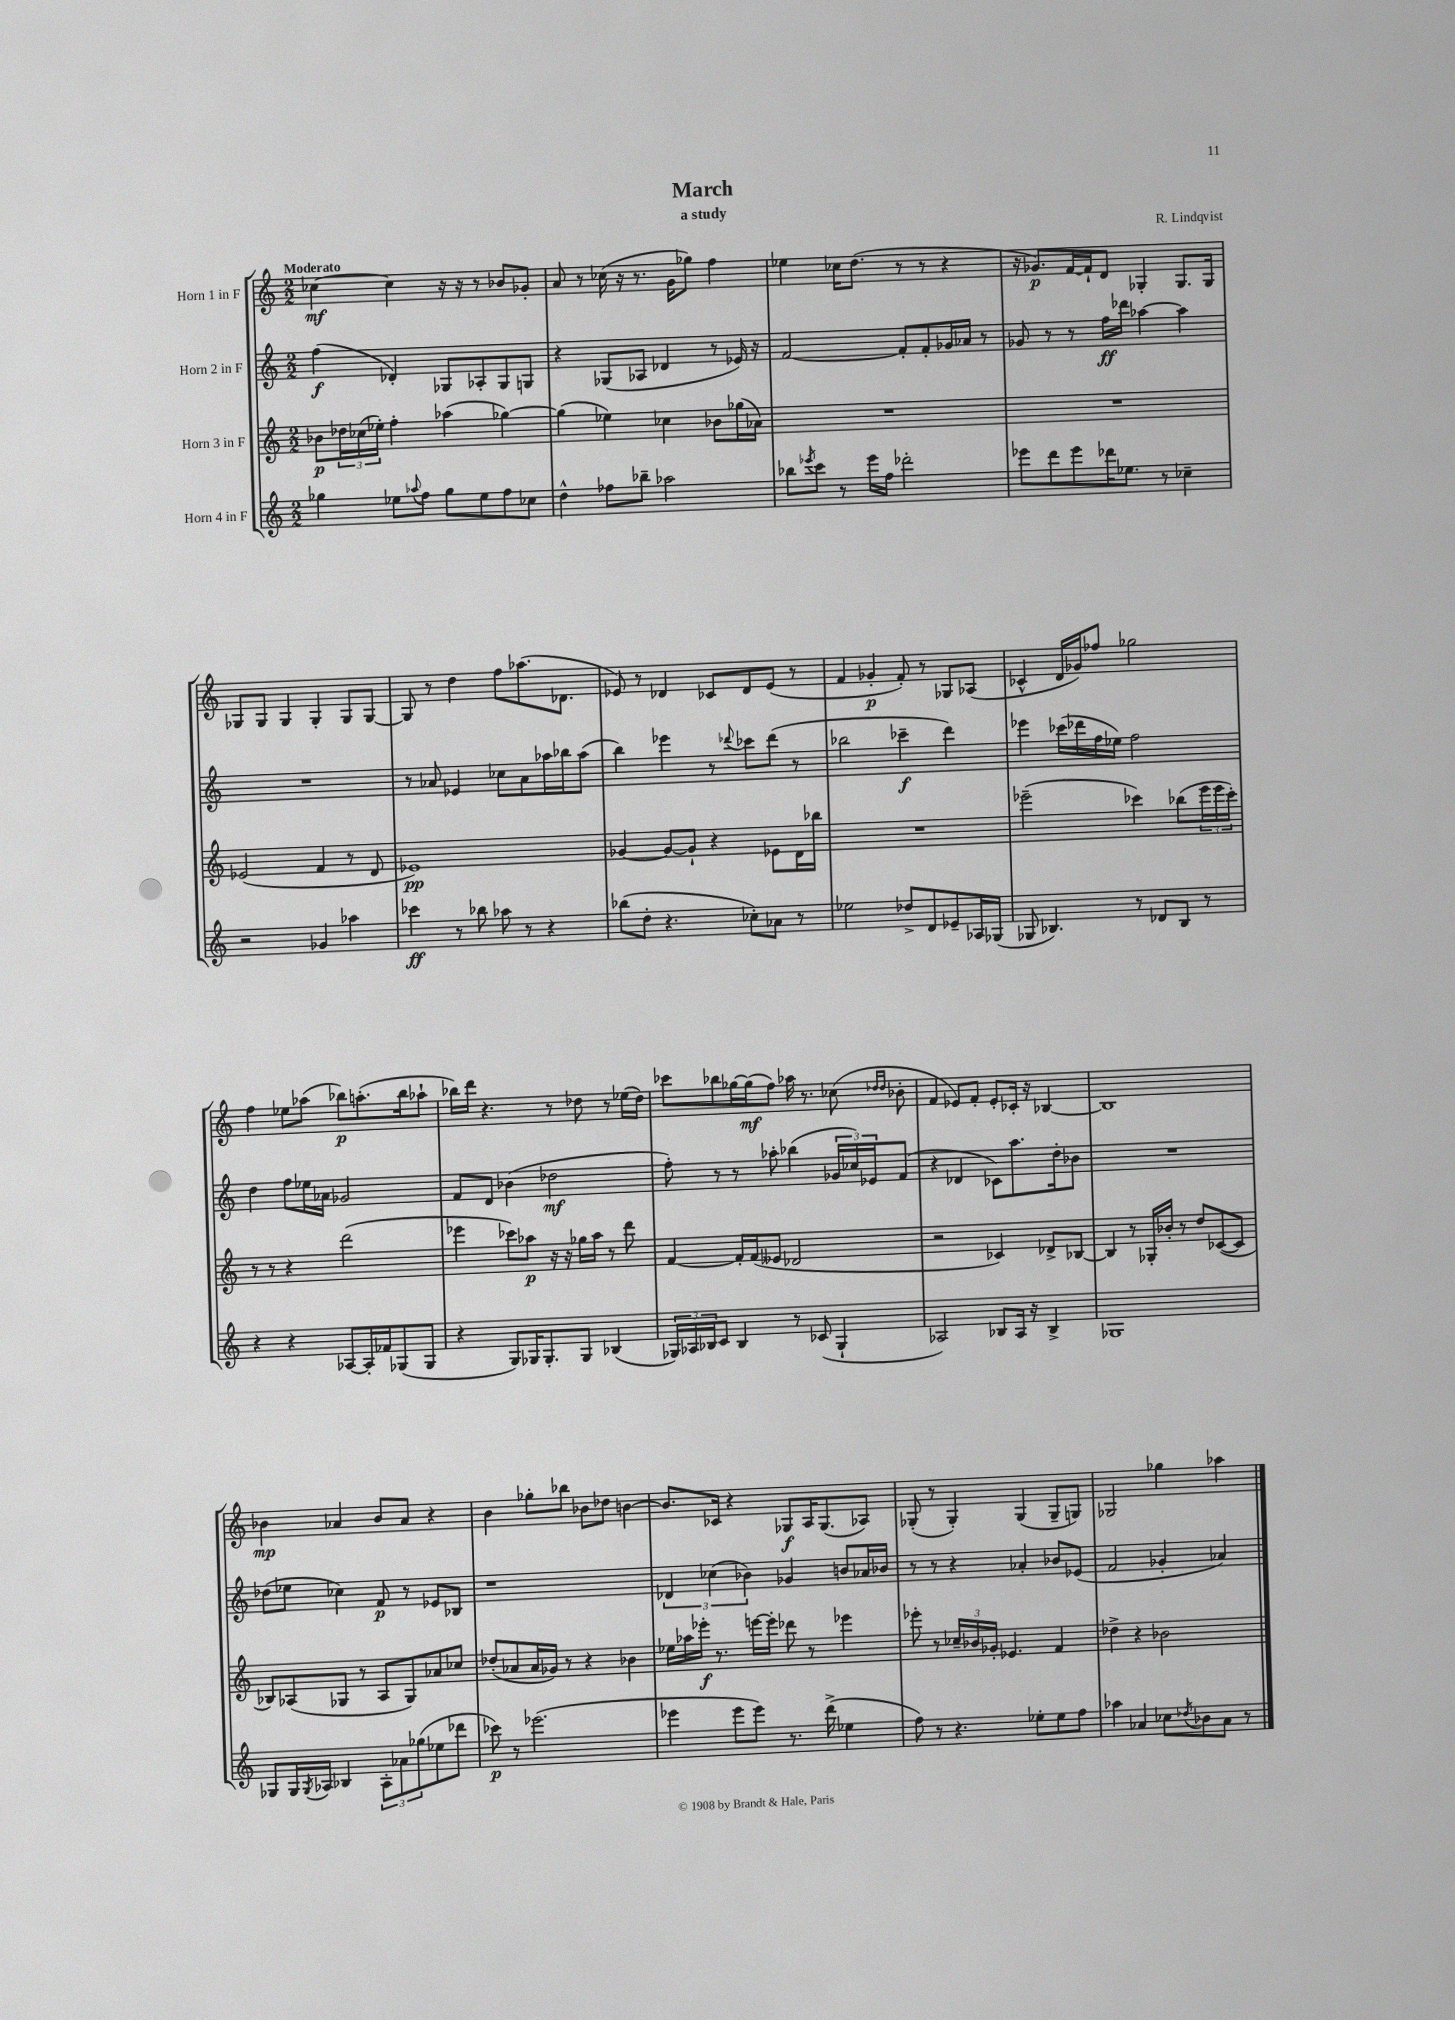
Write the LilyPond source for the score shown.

\header { title = "March" composer = "R. Lindqvist" subtitle = "a study" }
<<
\new StaffGroup <<
\new Staff = "s0" \with { instrumentName = "Horn 1 in F" } {
    \clef treble \key c \major \numericTimeSignature \time 2/2 \tempo "Moderato"
    ces''4~\mf ces''4 r16 r16 r8 bes'8 ges'8-. |
    a'8 r8 ces''16( r16 r8. g'16 ges''8) f''4 |
    ees''4 ces''16 d''8.( r8 r8 r4 |
    r16 ges'8.\p) f'16~ f'16-! d'8 ges4-. ges8. ges16 |
    ges8 ges8 ges4 ges4-. ges8 ges8~ |
    ges8 r8 d''4 f''8 aes''8.( des'8. |
    ees'8) r8 des'4 ces'8 des'8 ees'8( r8 |
    f'4 ges'4-.\p f'8-.) r8 ges8 aes8( |
    ces'4-^ d'16 ges'16) fes''8 ges''2 |
    f''4 ees''8 aes''8( bes''8\p) a''8.-.( bes''16 aes''8-! |
    bes''16) d'''16 r4. r8 des''8 r8 ees''16( des''16) |
    ces'''8 bes''8 ges''16~ ges''16\mf( f''8) aes''16 r8. ces''8( \grace { des''16 des''16 } bes'8-. |
    f'4 ees'8) f'8-. ees'8-. ces'16-. r16 bes4~ |
    bes1 |
    bes'4\mp aes'4 bes'8 aes'8 r4 |
    b'4 ges''8-. bes''8 bes'8 des''8 b'4~ |
    b'8. ces'16 r4 ges8\f a16 ges8.( aes8) |
    ges8-.( r8 ges4-.) ges4( ges8-- g8) |
    ges2 ges''4 aes''4 \bar "|." |
}
\new Staff = "s1" \with { instrumentName = "Horn 2 in F" } {
    \clef treble \key c \major \numericTimeSignature \time 2/2
    f''4\f( des'4-.) ges8 aes8-. ges8 g8 |
    r4 ges8( aes8 des'4 r8 ees'16) r16 |
    f'2~ f'8-. f'8-. ges'16 aes'16 r8 |
    ges'8 r8 r8 f''16\ff des'''16 aes''4~ aes''4 |
    R1 |
    r8 aes'8 ees'4 ces''8 aes'8 aes''16 bes''16 aes''8( |
    b''4) ees'''4 r8 \appoggiatura { des'''8 } ces'''8 des'''8( r8 |
    bes''2 ces'''4--\f d'''4) |
    ees'''4 ces'''16( des'''16 f''16 ees''16) f''2 |
    d''4 f''8 ees''16 aes'16 ges'2 |
    f'8 d'8 bes'4( des''2\mf |
    f''8-.) r8 r8 aes''8-. bes''4( \tuplet 3/2 { ges'16 ces''16) ees'16 } f'8( |
    r4 des'4 ces'8) a''8. d''16-. bes'8 |
    R1 |
    des''8( ees''8 ces''4) f'8\p r8 ees'8 bes8 |
    r1 |
    \tuplet 3/2 { des'4 ces''4( bes'4) } ges'4 b'8 aes'16 bes'16 |
    r8 r8 r4 aes'4-. bes'8 ees'8( |
    f'2 ges'4-. aes'4) \bar "|." |
}
\new Staff = "s2" \with { instrumentName = "Horn 3 in F" } {
    \clef treble \key c \major \numericTimeSignature \time 2/2
    bes'8\p \tuplet 3/2 { des''16 ces''16( ees''16-.) } f''4-. aes''4( ges''4~) |
    ges''4( ees''4) ces''4 bes'8 ges''16( aes'16) |
    R1 |
    R1 |
    ees'2( f'4 r8 d'8 |
    ees'1\pp) |
    ges'4~ ges'8~ ges'8-! r4 ees'8 d'16 bes''16 |
    R1 |
    ees'''2--( ces'''4) bes''8( \tuplet 3/2 { ees'''16 ees'''16 ces'''16-.) } |
    r8 r8 r4 d'''2( |
    ees'''4 ces'''8) aes''8\p r16 r16 ges''16 aes''16 r8 d'''8 |
    f'4~ f'16-. f'16( eeses'8 des'2 |
    r2 ces'4) des'8-> bes8~ |
    bes4 r8 ges16-. bes'16-. r8 d''8 ces'8~( ces'8 |
    bes8) aes8( ges8 r8 aes8 ges8) aes'8 ces''8 |
    des''8-.( aes'8 aes'16 ges'16) r8 r4 bes'4 |
    ees''16 aes''16 ees'''16-.\f r8. e'''16~ e'''16-. des'''8 r8 ees'''4 |
    ees'''8-. r8 \tuplet 3/2 { ces''16-- bes'16 ges'16-. } ees'4. f'4 |
    des''4-> r4 bes'2 \bar "|." |
}
\new Staff = "s3" \with { instrumentName = "Horn 4 in F" } {
    \clef treble \key c \major \numericTimeSignature \time 2/2
    ges''4 ees''8 \appoggiatura { aes''8 } f''8 ges''8 ees''8 f''8 ces''8 |
    d''4-^ fes''8 bes''8-- aes''2 |
    bes''8 \acciaccatura { ees'''8 } c'''8 r8 ees'''16 f''16 des'''2-. |
    ees'''8 d'''8 ees'''8 des'''16 ees''8. r8 ces''4-- |
    r2 ges'4 aes''4 |
    ces'''4\ff r8 bes''8 aes''8 r8 r4 |
    bes''8( d''8-. r4. ces''8-.) aes'8 r8 |
    ees''2 des''8-> d'8 ees'8-- aes16 ges16( |
    ges8 bes4.) r8 des'8 bes8 r8 |
    r4 r4 aes8~ aes16-. fes'16 ges8( ges8 |
    r4 g8) ges16 ges8.-. ges8 bes4( |
    \tuplet 3/2 { ges16) aes16 bes16 } c'8 bes4 r8 ces'8( ges4-! |
    aes2) bes8 aes16 r16 bes4-> |
    ges1 |
    ges8 ges16 \acciaccatura { ges8 } aes16 bes4 \tuplet 3/2 { aes8-. aes'8 ges''8( } ees''8 des'''8 |
    ces'''8\p) r8 ees'''2.( |
    ees'''4 ees'''8 ees'''8) r8. d'''16->( ees''4 |
    f''8) r8 r4. ees''8-. ees''8 f''8 |
    aes''4 aes'4 ces''8 \acciaccatura { des''8 } bes'8 aes'8 r8 \bar "|." |
}
>>
>>
\layout { \context { \Score \remove "Bar_number_engraver" } }
